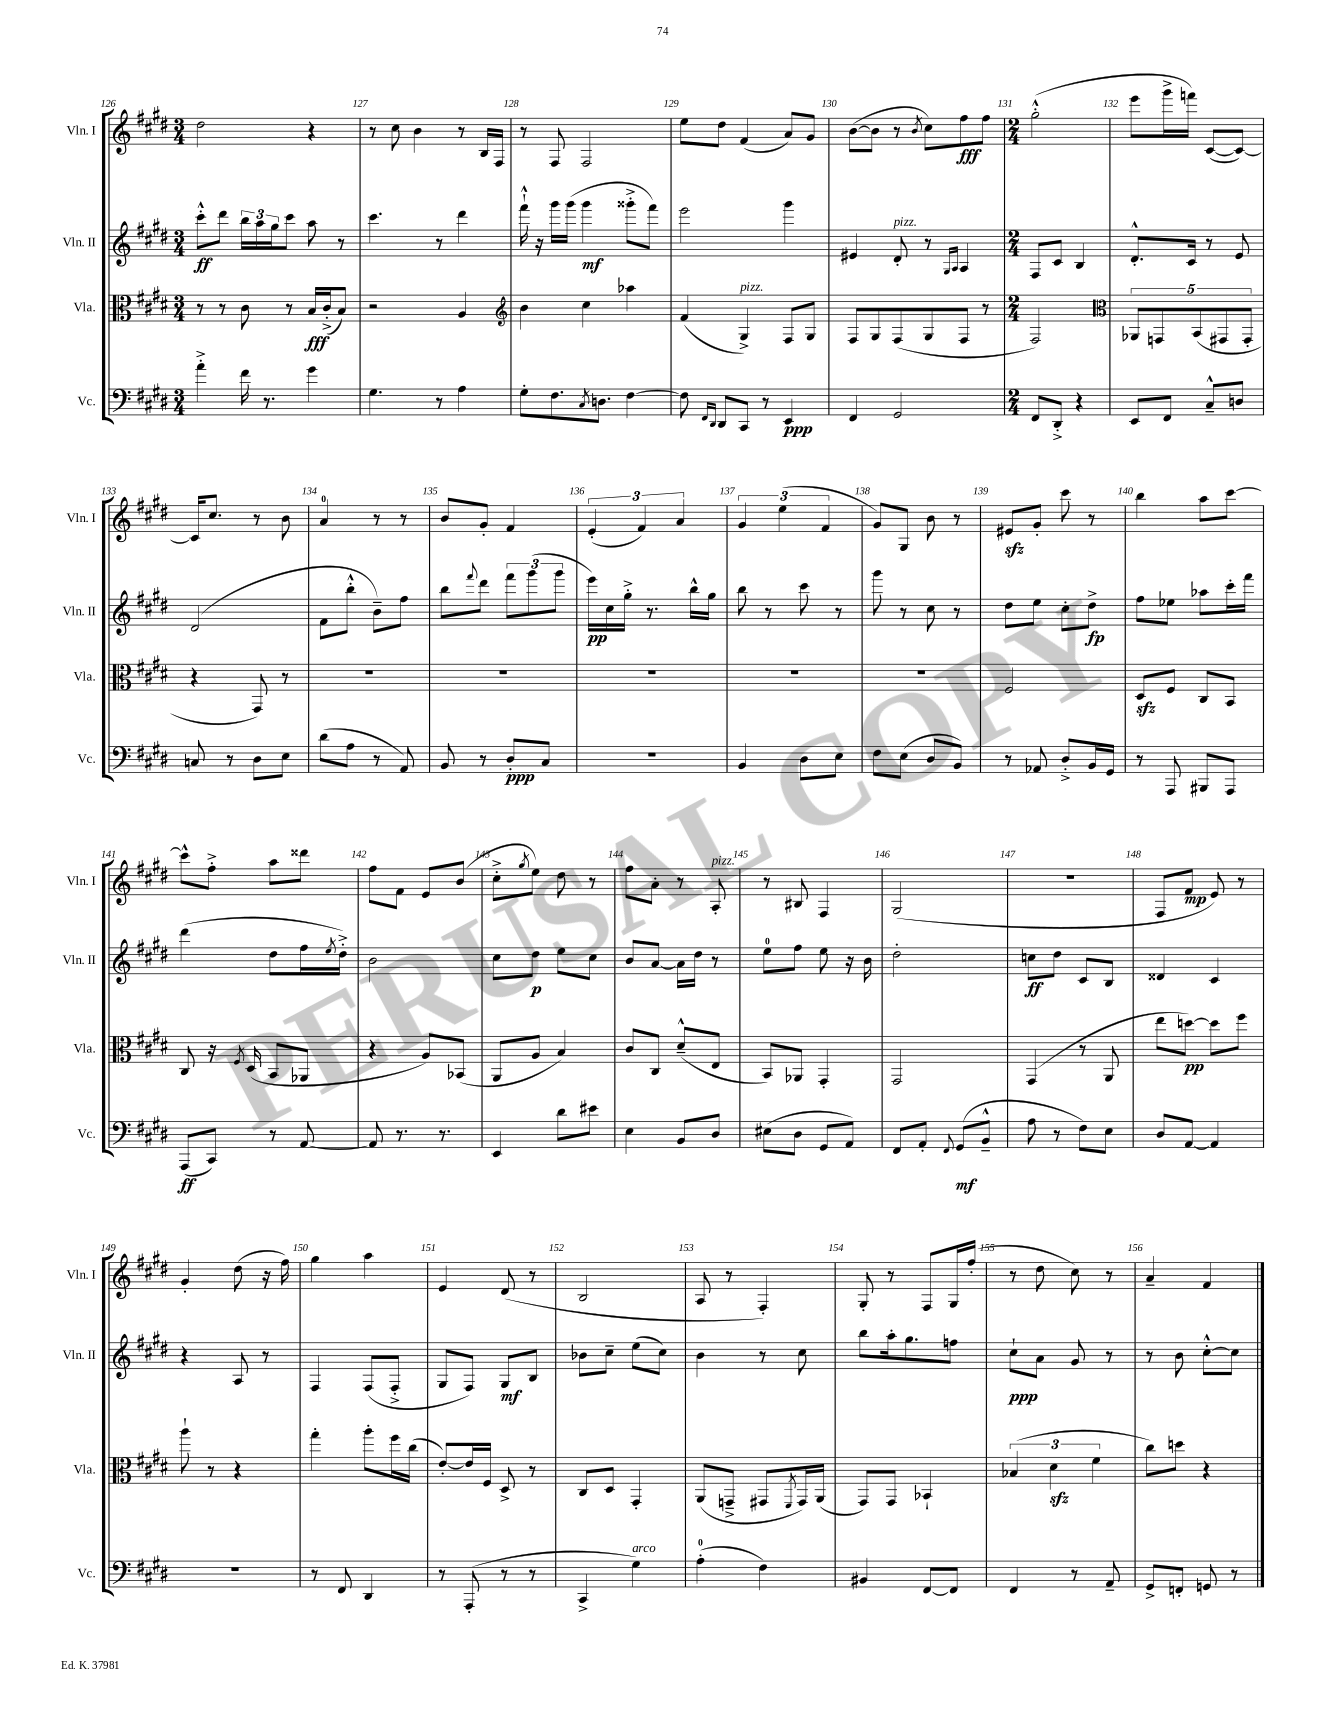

**kern	**dynam	**kern	**dynam	**kern	**dynam	**kern	**dynam
*part4	*part4	*part3	*part3	*part2	*part2	*part1	*part1
*staff4	*staff4	*staff3	*staff3	*staff2	*staff2	*staff1	*staff1
*I"Vc.	*	*I"Vla.	*	*I"Vln. II	*	*I"Vln. I	*
*I'Vc.	*	*I'Vla.	*	*I'Vln. II	*	*I'Vln. I	*
*clefF4	*	*clefC3	*	*clefG2	*	*clefG2	*
*k[f#c#g#d#]	*	*k[f#c#g#d#]	*	*k[f#c#g#d#]	*	*k[f#c#g#d#]	*
*M3/4	*	*M3/4	*	*M3/4	*	*M3/4	*
=126	=126	=126	=126	=126	=126	=126	=126
4a'^\	.	8r	.	8ccc#'^^\L	ff	2dd#\	.
.	.	8r	.	8ddd#\J	.	.	.
16f#\	.	8c#\	.	24bb\LL	.	.	.
.	.	.	.	24aa\	.	.	.
8.r	.	.	.	.	.	.	.
.	.	.	.	24gg#\J	.	.	.
.	.	8r	.	8ccc#\J	.	.	.
4g#\	.	16B/LL	fff	8aa\	.	4r	.
.	.	(16c#'^/J	.	.	.	.	.
.	.	8B/J)	.	8r	.	.	.
=127	=127	=127	=127	=127	=127	=127	=127
4.G#\	.	2r	.	4.ccc#\	.	8r	.
.	.	.	.	.	.	8cc#\	.
.	.	.	.	.	.	4b\	.
8r	.	.	.	8r	.	.	.
4A\	.	4A/	.	4ddd#\	.	8r	.
.	.	.	.	.	.	16B/LL	.
.	.	.	.	.	.	16F#/JJ	.
=128	=128	=128	=128	=128	=128	=128	=128
*	*	*clefG2	*	*	*	*	*
8G#'\L	.	4b\	.	16fff#`^^\	.	8r	.
.	.	.	.	16r	.	.	.
8.F#\	.	.	.	16ggg#\LL	.	8F#/	.
.	.	.	.	(16ggg#\JJ	.	.	.
.	.	4cc#\	.	4ggg#\	mf	2F#/	.
8qC#/	.	.	.	.	.	.	.
8.Dn\J	.	.	.	.	.	.	.
[4F#\	.	4aa-X\	.	8ggg##X'^\L	.	.	.
.	.	.	.	8fff#\J)	.	.	.
=129	=129	=129	=129	=129	=129	=129	=129
8F#\]	.	(4f#/	.	2eee\	.	8ee\L	.
16qqFF#/LL	.	.	.	.	.	.	.
16qqDD#/JJ	.	.	.	.	.	.	.
8DD#/L	.	.	.	.	.	8dd#\J	.
!	!	!LO:TX:a:i:t=pizz.	!	!	!	!	!
8CC#/J	.	4G#^/)	.	.	.	(4f#/	.
8r	.	.	.	.	.	.	.
4EE/	ppp	8F#/L	.	4ggg#\	.	8a/L)	.
.	.	8G#/J	.	.	.	8g#/J	.
=130	=130	=130	=130	=130	=130	=130	=130
4FF#/	.	8F#/L	.	4e#X/	.	([8b\L	.
.	.	8G#/	.	.	.	8b\J]	.
!	!	!	!	!LO:TX:a:i:t=pizz.	!	!	!
2GG#/	.	(8F#/	.	8d#'/	.	8r	.
.	.	.	.	.	.	8qb/	.
.	.	8G#/	.	8r	.	8cc#\L)	.
.	.	.	.	16qqG#/LL	.	.	.
.	.	.	.	16qqA/JJ	.	.	.
.	.	8F#/J	.	4A/	.	8ff#\	fff
.	.	8r	.	.	.	8ff#\J	.
=131	=131	=131	=131	=131	=131	=131	=131
*M2/4	*	*M2/4	*	*M2/4	*	*M2/4	*
8FF#/L	.	2F#/)	.	8F#/L	.	(2gg#'^^\	.
8DD#'^/J	.	.	.	8c#/J	.	.	.
4r	.	.	.	4B/	.	.	.
=132	=132	=132	=132	=132	=132	=132	=132
*	*	*clefC3	*	*	*	*	*
8EE/L	.	10AA-X/L	.	8.d#'^^/L	.	8eee\L	.
.	.	10GGn/	.	.	.	.	.
8FF#/J	.	.	.	.	.	16ggg#^\L	.
.	.	.	.	16c#/Jk	.	16fffn\JJ)	.
.	.	(10BB/	.	.	.	.	.
8C#~^^/L	.	.	.	8r	.	([8c#/L	.
.	.	10GG#X/	.	.	.	.	.
8Dn/J	.	.	.	8e/	.	8c#/J_)	.
.	.	10GG#'/J	.	.	.	.	.
!!LO:LB:g=z
=133	=133	=133	=133	=133	=133	=133	=133
8Cn/	.	4r	.	(2d#/	.	16c#/KL]	.
.	.	.	.	.	.	8.cc#/J	.
8r	.	.	.	.	.	.	.
8D#\L	.	8GG#/)	.	.	.	8r	.
8E\J	.	8r	.	.	.	8b\	.
=134	=134	=134	=134	=134	=134	=134	=134
(8d#\L	.	2r	.	8f#\L	.	4a/	.
8A\J	.	.	.	8bb'^^\J	.	.	.
8r	.	.	.	8b~\L)	.	8r	.
8AA/)	.	.	.	8ff#\J	.	8r	.
=135	=135	=135	=135	=135	=135	=135	=135
8BB/	.	2r	.	8bb\L	.	8b/L	.
.	.	.	.	8qqfff#/	.	.	.
8r	.	.	.	8ddd#\J	.	8g#'/J	.
8D#'/L	ppp	.	.	12fff#\L	.	4f#/	.
.	.	.	.	(12ggg#\	.	.	.
8C#/J	.	.	.	.	.	.	.
.	.	.	.	12ggg#\J	.	.	.
=136	=136	=136	=136	=136	=136	=136	=136
2r	.	2r	.	16eee\LL)	pp	(6e'/	.
.	.	.	.	16cc#\	.	.	.
.	.	.	.	16gg#'^\JJ	.	.	.
.	.	.	.	.	.	6f#/)	.
.	.	.	.	8.r	.	.	.
.	.	.	.	.	.	6a/	.
.	.	.	.	16bb^^\LL	.	.	.
.	.	.	.	16gg#\JJ	.	.	.
=137	=137	=137	=137	=137	=137	=137	=137
4BB/	.	2r	.	8bb\	.	6g#/	.
.	.	.	.	8r	.	.	.
.	.	.	.	.	.	(6ee\	.
8D#\L	.	.	.	8ccc#\	.	.	.
.	.	.	.	.	.	6f#/	.
8E\J	.	.	.	8r	.	.	.
=138	=138	=138	=138	=138	=138	=138	=138
8F#\L	.	2r	.	8ggg#\	.	8g#/L)	.
(8E\J	.	.	.	8r	.	8G#/J	.
8D#/L	.	.	.	8cc#\	.	8b\	.
8BB/J)	.	.	.	8r	.	8r	.
=139	=139	=139	=139	=139	=139	=139	=139
8r	.	2F#/	.	8dd#\L	.	8e#Xzz/L	.
8AA-X/	.	.	.	8ee\J	.	8g#'/J	.
8D#'^/L	.	.	.	8cc#'\L	.	8ccc#\	.
16BB/L	.	.	.	8dd#^\J	fp	8r	.
16GG#/JJ	.	.	.	.	.	.	.
=140	=140	=140	=140	=140	=140	=140	=140
8r	.	8D#zz/L	.	8ff#\L	.	4bb\	.
8AAA/	.	8F#/J	.	8ee-X\J	.	.	.
8BBB#X/L	.	8C#/L	.	8aa-X\L	.	8aa\L	.
8AAA/J	.	8BB/J	.	16ccc#'\L	.	[8ccc#\J	.
.	.	.	.	16fff#\JJ	.	.	.
!!LO:LB:g=z
=141	=141	=141	=141	=141	=141	=141	=141
(8AAA/L	ff	8C#/	.	(4ddd#\	.	8ccc#^^\L]	.
8CC#/J)	.	16r	.	.	.	8ff#'^\J	.
.	.	8qF#/	.	.	.	.	.
.	.	(16D#/	.	.	.	.	.
8r	.	8BB/L	.	8dd#\L	.	8aa\L	.
[8AA/	.	8AA-X/J	.	16ff#\L	.	8ddd##X\J	.
.	.	.	.	8qee/	.	.	.
.	.	.	.	16dd#'^\JJ)	.	.	.
=142	=142	=142	=142	=142	=142	=142	=142
8AA/]	.	4r	.	2b\	.	8ff#\L	.
8.r	.	.	.	.	.	8f#\J	.
.	.	8A/L)	.	.	.	8e/L	.
8.r	.	.	.	.	.	.	.
.	.	(8BB-X/J	.	.	.	(8b/J	.
=143	=143	=143	=143	=143	=143	=143	=143
4EE/	.	8AA/L	.	8cc#\L	.	8cc#'^\L	.
.	.	.	.	.	.	8qgg#/	.
.	.	8A/J	.	8dd#\J	p	8ee\J)	.
8d#\L	.	4B/)	.	8ee\L	.	8dd#\	.
8e#X\J	.	.	.	8cc#\J	.	8r	.
=144	=144	=144	=144	=144	=144	=144	=144
4E\	.	8c#/L	.	8b/L	.	8ff#\L	.
.	.	8C#/J	.	[8a/J	.	8a'\J	.
8BB/L	.	(8d#~^^/L	.	16a\LL]	.	8r	.
.	.	.	.	16dd#\JJ	.	.	.
!	!	!	!	!	!	!LO:TX:a:i:t=pizz.	!
8D#/J	.	8E/J	.	8r	.	8A'/	.
=145	=145	=145	=145	=145	=145	=145	=145
(8E#X\L	.	8BB/L)	.	8ee\L	.	8r	.
8D#\J	.	8AA-X/J	.	8ff#\J	.	8B#X/	.
8GG#/L	.	4GG#'/	.	8ee\	.	4F#/	.
8AA/J)	.	.	.	16r	.	.	.
.	.	.	.	16b\	.	.	.
=146	=146	=146	=146	=146	=146	=146	=146
8FF#/L	.	2GG#/	.	2dd#'\	.	(2G#/	.
8AA'/J	.	.	.	.	.	.	.
8qqFF#/	.	.	.	.	.	.	.
(8GG#/L	mf	.	.	.	.	.	.
8BB~^^/J	.	.	.	.	.	.	.
=147	=147	=147	=147	=147	=147	=147	=147
8A\	.	(4GG#/	.	8ccn\L	ff	2r	.
8r	.	.	.	8dd#\J	.	.	.
8F#\L)	.	8r	.	8c#/L	.	.	.
8E\J	.	8AA/	.	8B/J	.	.	.
=148	=148	=148	=148	=148	=148	=148	=148
8D#/L	.	8ee\L	.	4d##X/	.	8F#/L	.
[8AA/J	.	[8ddn\J)	pp	.	.	8f#/J	mp
4AA/]	.	8dd\L]	.	4c#/	.	8e/)	.
.	.	8ff#\J	.	.	.	8r	.
!!LO:LB:g=z
=149	=149	=149	=149	=149	=149	=149	=149
2r	.	8aa`\	.	4r	.	4g#'/	.
.	.	8r	.	.	.	.	.
.	.	4r	.	8A/	.	(8dd#\	.
.	.	.	.	8r	.	16r	.
.	.	.	.	.	.	16ff#\)	.
=150	=150	=150	=150	=150	=150	=150	=150
8r	.	4gg#'\	.	4F#/	.	4gg#\	.
8FF#/	.	.	.	.	.	.	.
4DD#/	.	8aa'\L	.	(8F#/L	.	4aa\	.
.	.	16ff#\L	.	8F#'^/J	.	.	.
.	.	(16cc#\JJ	.	.	.	.	.
=151	=151	=151	=151	=151	=151	=151	=151
8r	.	[8e'/L)	.	8G#/L	.	4e/	.
(8AAA'/	.	16e/L]	.	8F#/J)	.	.	.
.	.	16F#/JJ	.	.	.	.	.
8r	.	8D#^/	.	8G#/L	mf	(8d#/	.
8r	.	8r	.	8B/J	.	8r	.
=152	=152	=152	=152	=152	=152	=152	=152
4CC#^/	.	8C#/L	.	8b-X\L	.	2B/	.
.	.	8D#/J	.	8cc#~\J	.	.	.
!LO:TX:a:i:t=arco	!	!	!	!	!	!	!
4G#\)	.	4GG#'/	.	(8ee\L	.	.	.
.	.	.	.	8cc#\J)	.	.	.
=153	=153	=153	=153	=153	=153	=153	=153
(4A'\	.	(8AA/L	.	4b\	.	8A/	.
.	.	8GGn~^/J	.	.	.	8r	.
4F#\)	.	8GG#X/L	.	8r	.	4F#'/)	.
.	.	8qFF#/	.	.	.	.	.
.	.	16GG#/L)	.	8cc#\	.	.	.
.	.	(16AA/JJ	.	.	.	.	.
=154	=154	=154	=154	=154	=154	=154	=154
4BB#X/	.	8GG#/L)	.	8bb\L	.	8G#'/	.
.	.	8GG#/J	.	16aa'\k	.	8r	.
.	.	.	.	8.gg#\	.	.	.
[8FF#/L	.	4BB-X`/	.	.	.	8F#/L	.
8FF#/J]	.	.	.	8ffn\J	.	16G#/L	.
.	.	.	.	.	.	(16ff#'/JJ	.
=155	=155	=155	=155	=155	=155	=155	=155
4FF#/	.	(6B-X/	.	8cc#`\L	ppp	8r	.
.	.	.	.	8a\J	.	8dd#\	.
.	.	6d#zz\	.	.	.	.	.
8r	.	.	.	8g#/	.	8cc#\)	.
.	.	6f#\	.	.	.	.	.
8AA~/	.	.	.	8r	.	8r	.
=156	=156	=156	=156	=156	=156	=156	=156
8GG#^/L	.	8cc#\L)	.	8r	.	4a~/	.
8FFn'/J	.	8ddn\J	.	8b\	.	.	.
8GGn/	.	4r	.	[8cc#'^^\L	.	4f#/	.
8r	.	.	.	8cc#\J]	.	.	.
==	==	==	==	==	==	==	==
*-	*-	*-	*-	*-	*-	*-	*-
